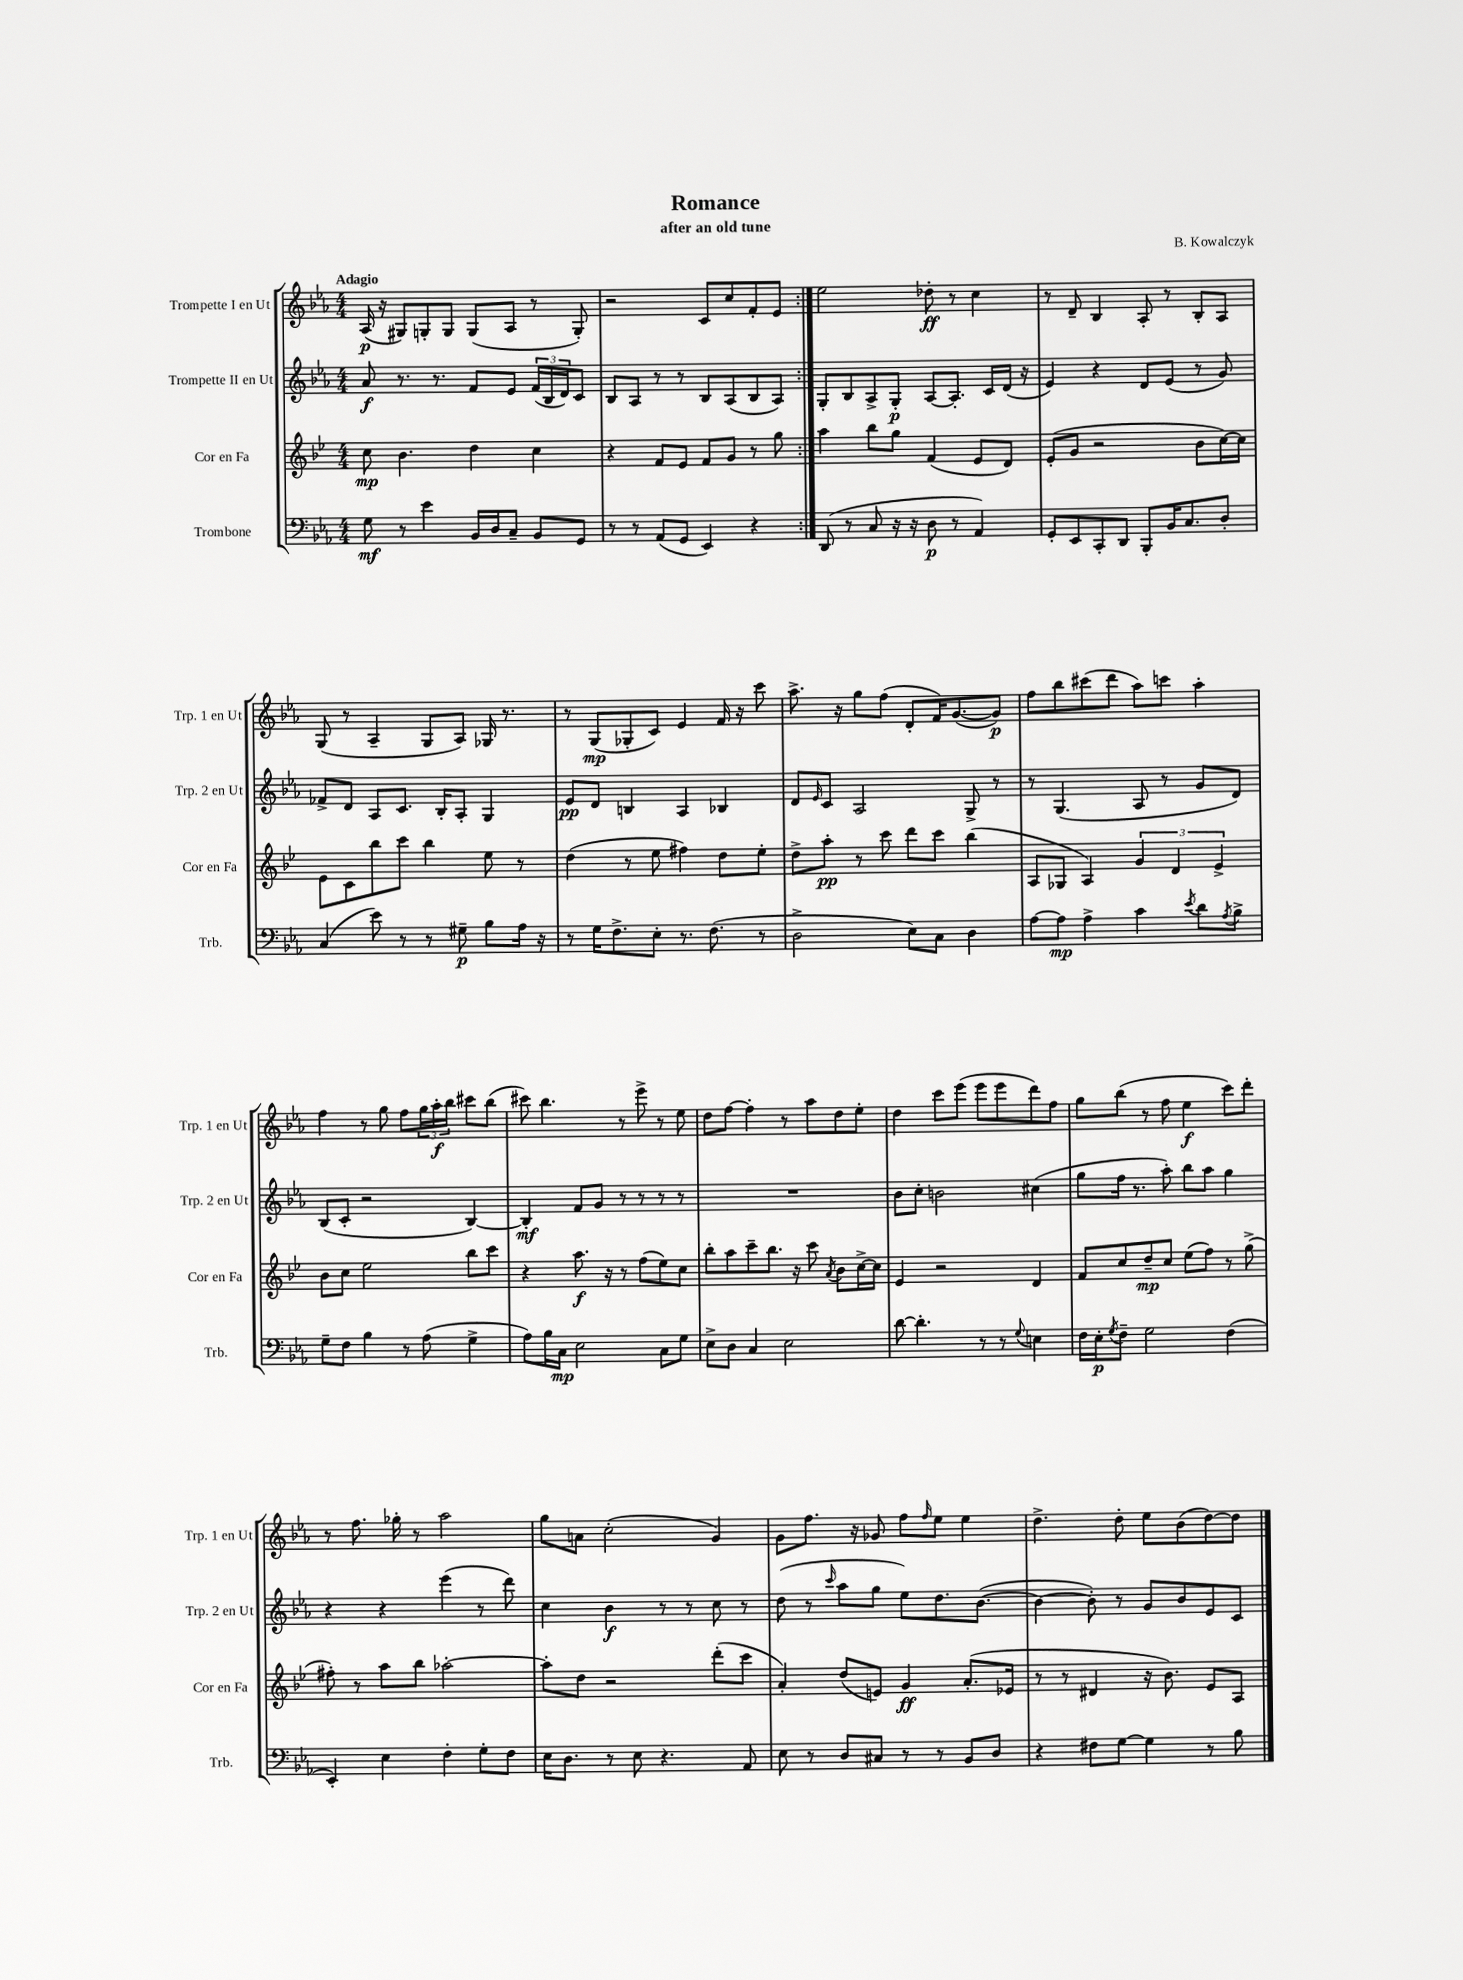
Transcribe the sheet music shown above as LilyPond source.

\header { title = "Romance" composer = "B. Kowalczyk" subtitle = "after an old tune" }
<<
\new StaffGroup <<
\new Staff = "s0" \with { instrumentName = "Trompette I en Ut" shortInstrumentName = "Trp. 1 en Ut" } {
    \clef treble \key ees \major \numericTimeSignature \time 4/4 \tempo "Adagio"
    \repeat volta 2 { aes16\p( r16 gis8) g8-. g8 g8( aes8 r8 g8-.) |
    r2 c'8 c''8 f'8-. ees'8 | }
    ees''2 des''8-.\ff r8 c''4 |
    r8 d'8-- bes4 aes8-. r8 bes8-. aes8 |
    g8( r8 aes4-- g8 aes8) ges16 r8. |
    r8 g8\mp( ges8-. c'8) ees'4 f'16 r16 c'''8 |
    aes''8.-> r16 g''8 f''8( d'8-. f'16) g'8.~( g'8\p) |
    f''8 bes''8 cis'''8( d'''8 aes''8) c'''8 aes''4-. |
    f''4 r8 g''8 f''8 \tuplet 3/2 { g''16 aes''16-.\f bes''16 } cis'''8 bes''8( |
    cis'''8) bes''4. r8 ees'''8-> r8 ees''8 |
    d''8 f''8~ f''4-. r8 aes''8 d''8 ees''8-. |
    d''4 c'''8 ees'''8( ees'''8 ees'''8 d'''8) f''8 |
    g''8 bes''8( r8 f''8 ees''4\f c'''8) d'''8-. |
    r8 f''8. ges''16-. r8 aes''2 |
    g''8 a'8 c''2-.( g'4) |
    g'8 f''8. r16 ges'8 f''8 \grace { f''16 } ees''8 ees''4 |
    d''4.-> d''8-. ees''8 bes'8( d''8~) d''8 \bar "|." |
}
\new Staff = "s1" \with { instrumentName = "Trompette II en Ut" shortInstrumentName = "Trp. 2 en Ut" } {
    \clef treble \key ees \major \numericTimeSignature \time 4/4
    \repeat volta 2 { aes'8\f r8. r8. f'8 ees'8 \tuplet 3/2 { f'16( bes16 d'16) } c'8 |
    bes8 aes8 r8 r8 bes8 aes8( bes8 aes8) | }
    g8-. bes8 aes8-> g8-.\p aes8~ aes8.-. c'16 d'16( r16 |
    ees'4) r4 d'8 ees'8( r8 g'8) |
    fes'8-> d'8 aes8 c'8. bes16-. aes8-. g4 |
    ees'8\pp d'8 b4 aes4 bes4 |
    d'8 \grace { ees'16 } c'8 aes2 g8-> r8 |
    r8 g4.( aes8 r8 g'8 d'8) |
    bes8( c'8-. r2 bes4~) |
    bes4-.\mf f'8 g'8 r8 r8 r8 r8 |
    R1 |
    bes'8 c''8-. b'2 cis''4( |
    g''8 f''16 r8. aes''8-.) bes''8 aes''8 g''4 |
    r4 r4 ees'''4( r8 d'''8) |
    c''4 bes'4\f r8 r8 c''8 r8 |
    d''8( r8 \grace { c'''16 } aes''8 g''8 ees''8) d''8. bes'8.~( |
    bes'4~ bes'8-.) r8 g'8 bes'8 ees'8 c'8 \bar "|." |
}
\new Staff = "s2" \with { instrumentName = "Cor en Fa" shortInstrumentName = "Cor en Fa" } {
    \clef treble \key bes \major \numericTimeSignature \time 4/4
    \repeat volta 2 { c''8\mp bes'4. d''4 c''4 |
    r4 f'8 ees'8 f'8 g'8 r8 g''8 | }
    a''4 bes''8 g''8 f'4( ees'8 d'8) |
    ees'8-.( g'8 r2 bes'8 c''16~) c''16 |
    ees'8 c'8 bes''8 c'''8 bes''4 ees''8 r8 |
    d''4( r8 ees''8 fis''4) d''8 ees''8-. |
    d''8-> a''8-.\pp r8 c'''8 d'''8 c'''8 bes''4( |
    a8 ges8 a4) \tuplet 3/2 { g'4 d'4 ees'4-> } |
    bes'8 c''8 ees''2 bes''8 c'''8 |
    r4 a''8.\f r16 r8 f''8( ees''8) c''8 |
    bes''8-. a''8 c'''8-- bes''8. r16 c'''8 \acciaccatura { a'8 } bes'8 c''16~-> c''16 |
    ees'4 r2 d'4 |
    f'8 c''8 d''8--\mp c''8 ees''8( f''8) r8 g''8->( |
    fis''8-.) r8 a''8 bes''8 aes''2~-. |
    aes''8-. d''8 r2 d'''8-.( c'''8 |
    a'4-.) d''8( e'8) g'4\ff a'8.-.( ees'16 |
    r8 r8 dis'4 r16 bes'8.) ees'8 a8 \bar "|." |
}
\new Staff = "s3" \with { instrumentName = "Trombone" shortInstrumentName = "Trb." } {
    \clef bass \key ees \major \numericTimeSignature \time 4/4
    \repeat volta 2 { g8\mf r8 ees'4 bes,16 d16 c8-- bes,8 g,8 |
    r8 r8 aes,8( g,8 ees,4) r4 | }
    d,8( r8 c8 r16 r16 d8\p r8 aes,4) |
    g,8-. ees,8 c,8-. d,8 bes,,8-. bes,16 c8. d8-. |
    c4( ees'8) r8 r8 gis8--\p bes8 aes16 r16 |
    r8 g16 f8.-> ees8-. r8. f8.( r8 |
    d2-> ees8) c8 d4 |
    aes8~ aes8\mp aes4-> c'4 \acciaccatura { ees'8 } d'8 \acciaccatura { aes8 } bes8-> |
    g8-- f8 bes4 r8 aes8( g4-> |
    aes8) bes16 c16\mp ees2 c8 g8 |
    ees8-> d8 c4 ees2 |
    d'8~ d'4.-. r8 r8 \appoggiatura { g8 } e4 |
    f16 ees16-.\p \acciaccatura { g8 } f8-- g2 f4( |
    ees,4-.) ees4 f4-. g8-. f8 |
    ees16 d8. r8 ees8 r4. aes,8 |
    ees8 r8 d8 cis8 r8 r8 bes,8 d8 |
    r4 fis8 g8~ g4 r8 bes8 \bar "|." |
}
>>
>>
\layout { \context { \Score \remove "Bar_number_engraver" } }
